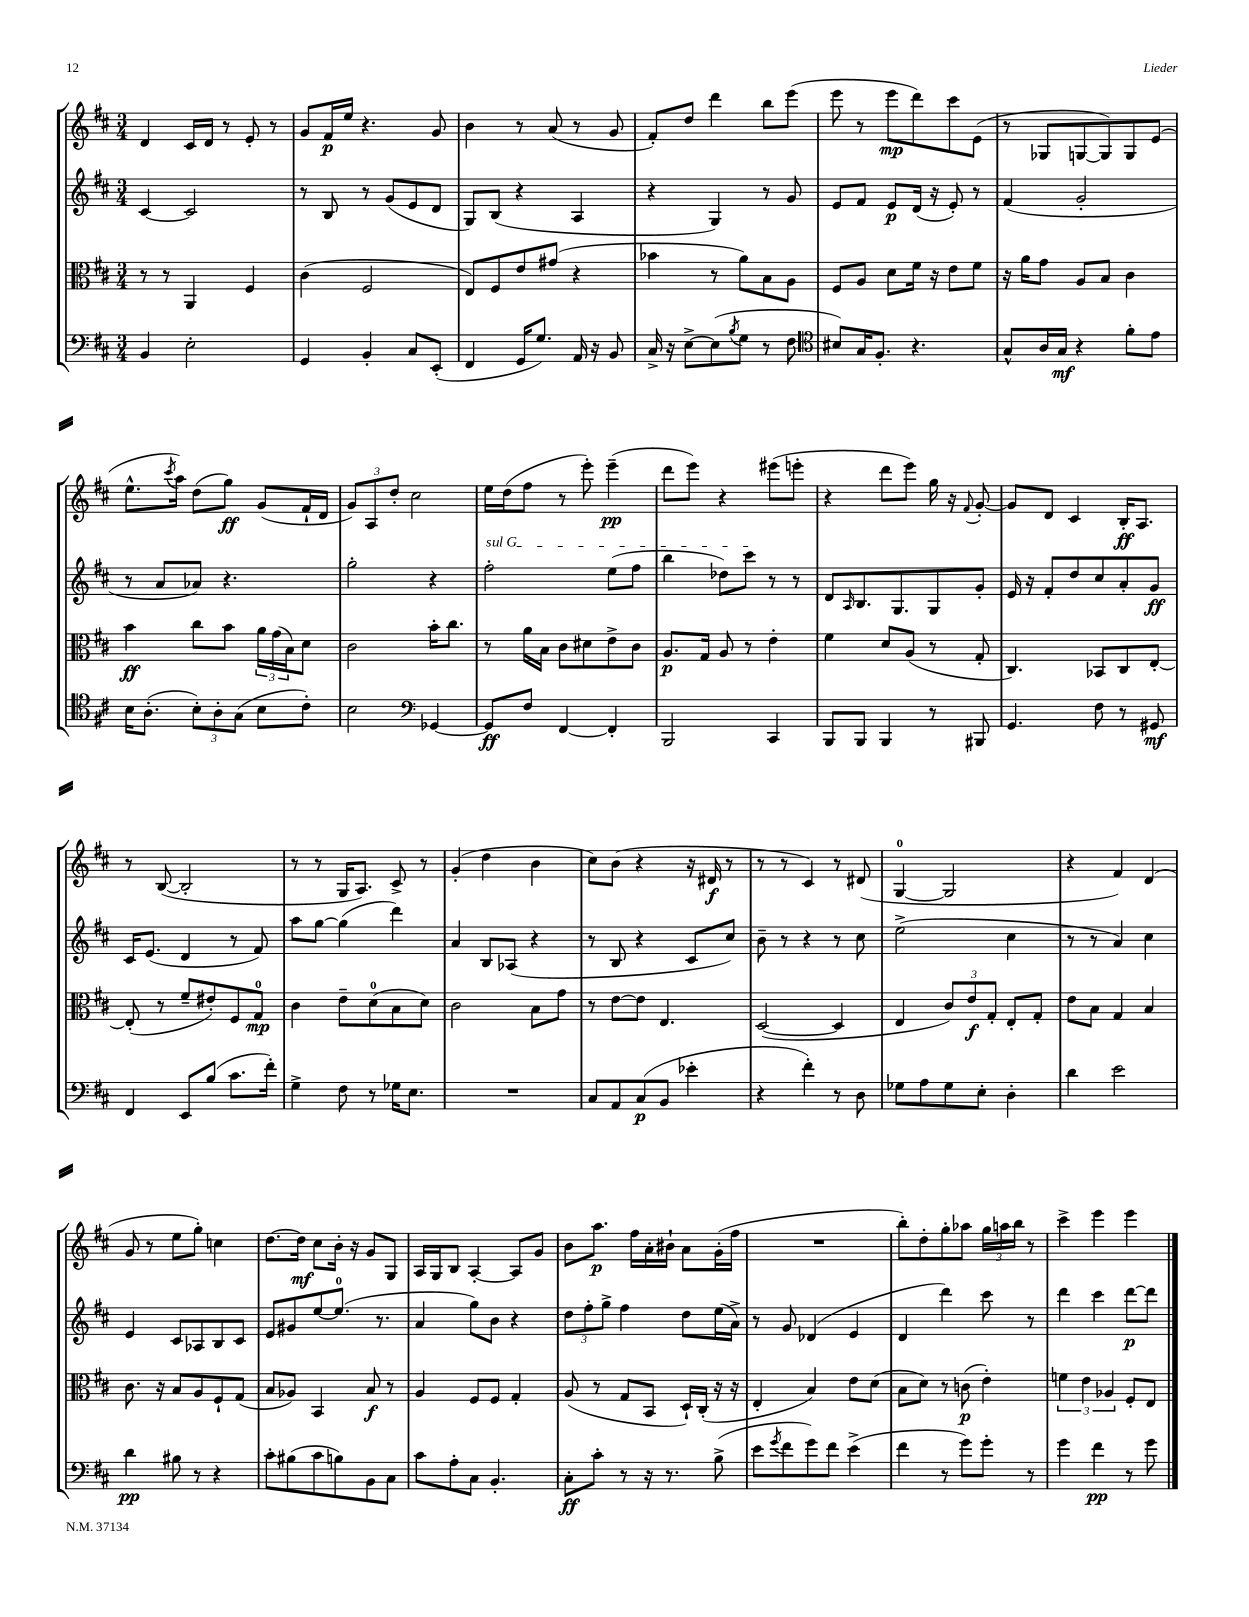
<<
\new StaffGroup <<
\new Staff = "s0" {
    \clef treble \key d \major \numericTimeSignature \time 3/4
    d'4 cis'16 d'16 r8 e'8-. r8 |
    g'8 fis'16\p e''16 r4. g'8 |
    b'4 r8 a'8( r8 g'8 |
    fis'8-.) d''8 d'''4 b''8 e'''8( |
    e'''8 r8 e'''8\mp d'''8) cis'''8 e'8( |
    r8 ges8 g8~ g8) g8 e'8( |
    e''8.-^ \acciaccatura { cis'''8 } a''16) d''8( g''8\ff) g'8( fis'16-! d'16 |
    \tuplet 3/2 { g'8) a8 d''8-. } cis''2 |
    e''16 d''16( fis''8 r8 e'''8-.) e'''4--\pp( |
    d'''8 e'''8) r4 eis'''8( e'''8-. |
    r4 d'''8 e'''8) g''16 r16 \appoggiatura { fis'8 } g'8~-. |
    g'8 d'8 cis'4 b16-.\ff a8. |
    r8 b8~( b2-. |
    r8 r8 g16 a8.) cis'8-> r8 |
    g'4-.( d''4 b'4 |
    cis''8) b'8( r4 r16 dis'16\f r8 |
    r8 r8 cis'4) r8 dis'8( |
    g4-0~ g2 |
    r4 fis'4) d'4( |
    g'8 r8 e''8 g''8-.) c''4 |
    d''8.~ d''16\mf cis''8 b'16-. r16 g'8 g8 |
    a16 g16 b8 a4~-. a8 g'8 |
    b'8 a''8.\p fis''16 a'16-. bis'16-! a'8 g'16-.( fis''16 |
    R2. |
    b''8-.) d''8-. g''8-. aes''8 \tuplet 3/2 { g''16 a''16 b''16 } r8 |
    cis'''4-> e'''4 e'''4 \bar "|." |
}
\new Staff = "s1" {
    \clef treble \key d \major \numericTimeSignature \time 3/4
    cis'4~ cis'2 |
    r8 b8 r8 g'8( e'8 d'8 |
    g8) b8( r4 a4 |
    r4 g4) r8 g'8 |
    e'8 fis'8 e'8\p d'16( r16 e'8-.) r8 |
    fis'4( g'2-. |
    r8 a'8 aes'8) r4. |
    g''2-. r4 |
    \once \override TextSpanner.bound-details.left.text = \markup { \italic "sul G" } fis''2-.\startTextSpan e''8( fis''8 |
    b''4 des''8) cis'''8\stopTextSpan r8 r8 |
    d'8 \grace { a16 } b8. g8. g8 g'8-. |
    e'16 r16 fis'8-. d''8 cis''8 a'8-. g'8\ff |
    cis'16 e'8.( d'4 r8 fis'8) |
    a''8 g''8~ g''4( d'''4) |
    a'4 b8 aes8( r4 |
    r8 b8 r4 cis'8 cis''8) |
    b'8-- r8 r4 r8 cis''8 |
    e''2->( cis''4 |
    r8 r8 a'4) cis''4 |
    e'4 cis'8 aes8 b8 cis'8 |
    e'8 gis'8 e''8~ e''8.-0( r8. |
    a'4 g''8) b'8 r4 |
    \tuplet 3/2 { d''8 fis''8-. g''8-> } fis''4 d''8 e''16( a'16->) |
    r8 g'8 des'4( e'4 |
    d'4 d'''4) cis'''8 r8 |
    d'''4 cis'''4 d'''8~\p d'''8 \bar "|." |
}
\new Staff = "s2" {
    \clef alto \key d \major \numericTimeSignature \time 3/4
    r8 r8 a,4 fis4 |
    cis'4( fis2 |
    e8) fis8 e'8 gis'8( r4 |
    bes'4 r8 a'8) b8 a8 |
    fis8 a8 d'8 fis'16 r16 e'8 fis'8 |
    r16 a'16 g'8 a8 b8 cis'4 |
    b'4\ff cis''8 b'8 \tuplet 3/2 { a'16 g'16( b16) } d'8 |
    cis'2 b'16-. cis''8. |
    r8 a'16 b16 cis'8 dis'8 e'8-> cis'8 |
    a8.\p g16 a8 r8 e'4-. |
    fis'4 d'8 a8( r8 g8-. |
    cis4.) bes,8 cis8 e8~-. |
    e8-.( r8 fis'8-- eis'8-.) fis8 g8-0\mp |
    cis'4 e'8-- d'8-0( b8 d'8) |
    cis'2 b8 g'8 |
    r8 e'8~ e'8 e4. |
    d2~( d4 |
    e4 \tuplet 3/2 { cis'8) e'8\f g8-. } e8-. g8-. |
    e'8 b8 g4 b4 |
    cis'8. r16 b8 a8 fis8-! g8( |
    b8 aes8) b,4 b8\f r8 |
    a4 fis8 fis8 g4-. |
    a8( r8 g8 b,8 d16-!) cis16-.( r16 r16 |
    e4-. b4) e'8 d'8( |
    b8 d'8) r8 c'8\p( e'4-.) |
    \tuplet 3/2 { f'4 e'4 aes4 } fis8-. e8 \bar "|." |
}
\new Staff = "s3" {
    \clef bass \key d \major \numericTimeSignature \time 3/4
    b,4 e2-. |
    g,4 b,4-. cis8 e,8-.( |
    fis,4 g,16 g8.) a,16 r16 b,8 |
    cis16-> r16 e8~-> e8( \acciaccatura { b8 } g8 r8 fis8 |
    \clef tenor bis8) g16 fis8.-. r4. |
    g8-^ a16 g16\mf r4 fis'8-. e'8 |
    b16 a8.-.( \tuplet 3/2 { b8-.) a8-. g8( } b8 cis'8-.) |
    b2 \clef bass ges,4~ |
    ges,8\ff fis8 fis,4~ fis,4-. |
    b,,2 cis,4 |
    b,,8 b,,8 b,,4 r8 bis,,8 |
    g,4. fis8 r8 gis,8\mf |
    fis,4 e,8 b8( cis'8. fis'16-.) |
    g4-> fis8 r8 ges16 e8. |
    R2. |
    cis8 a,8 cis8\p( b,8 ees'4-. |
    r4 fis'4-.) r8 d8 |
    ges8 a8 ges8 e8-. d4-. |
    d'4 e'2 |
    d'4\pp bis8 r8 r4 |
    cis'8-. bis8( cis'8 b8) b,8 cis8 |
    cis'8 a8-. cis8 b,4.-. |
    cis8-.\ff cis'8-. r8 r16 r8. b8->( |
    e'8 \acciaccatura { g'8 } fis'8 g'8) fis'8 e'4->( |
    fis'4 r8 g'8) g'8-. r8 |
    g'4 fis'4\pp r8 g'8 \bar "|." |
}
>>
>>
\layout { \context { \Score \remove "Bar_number_engraver" } }
